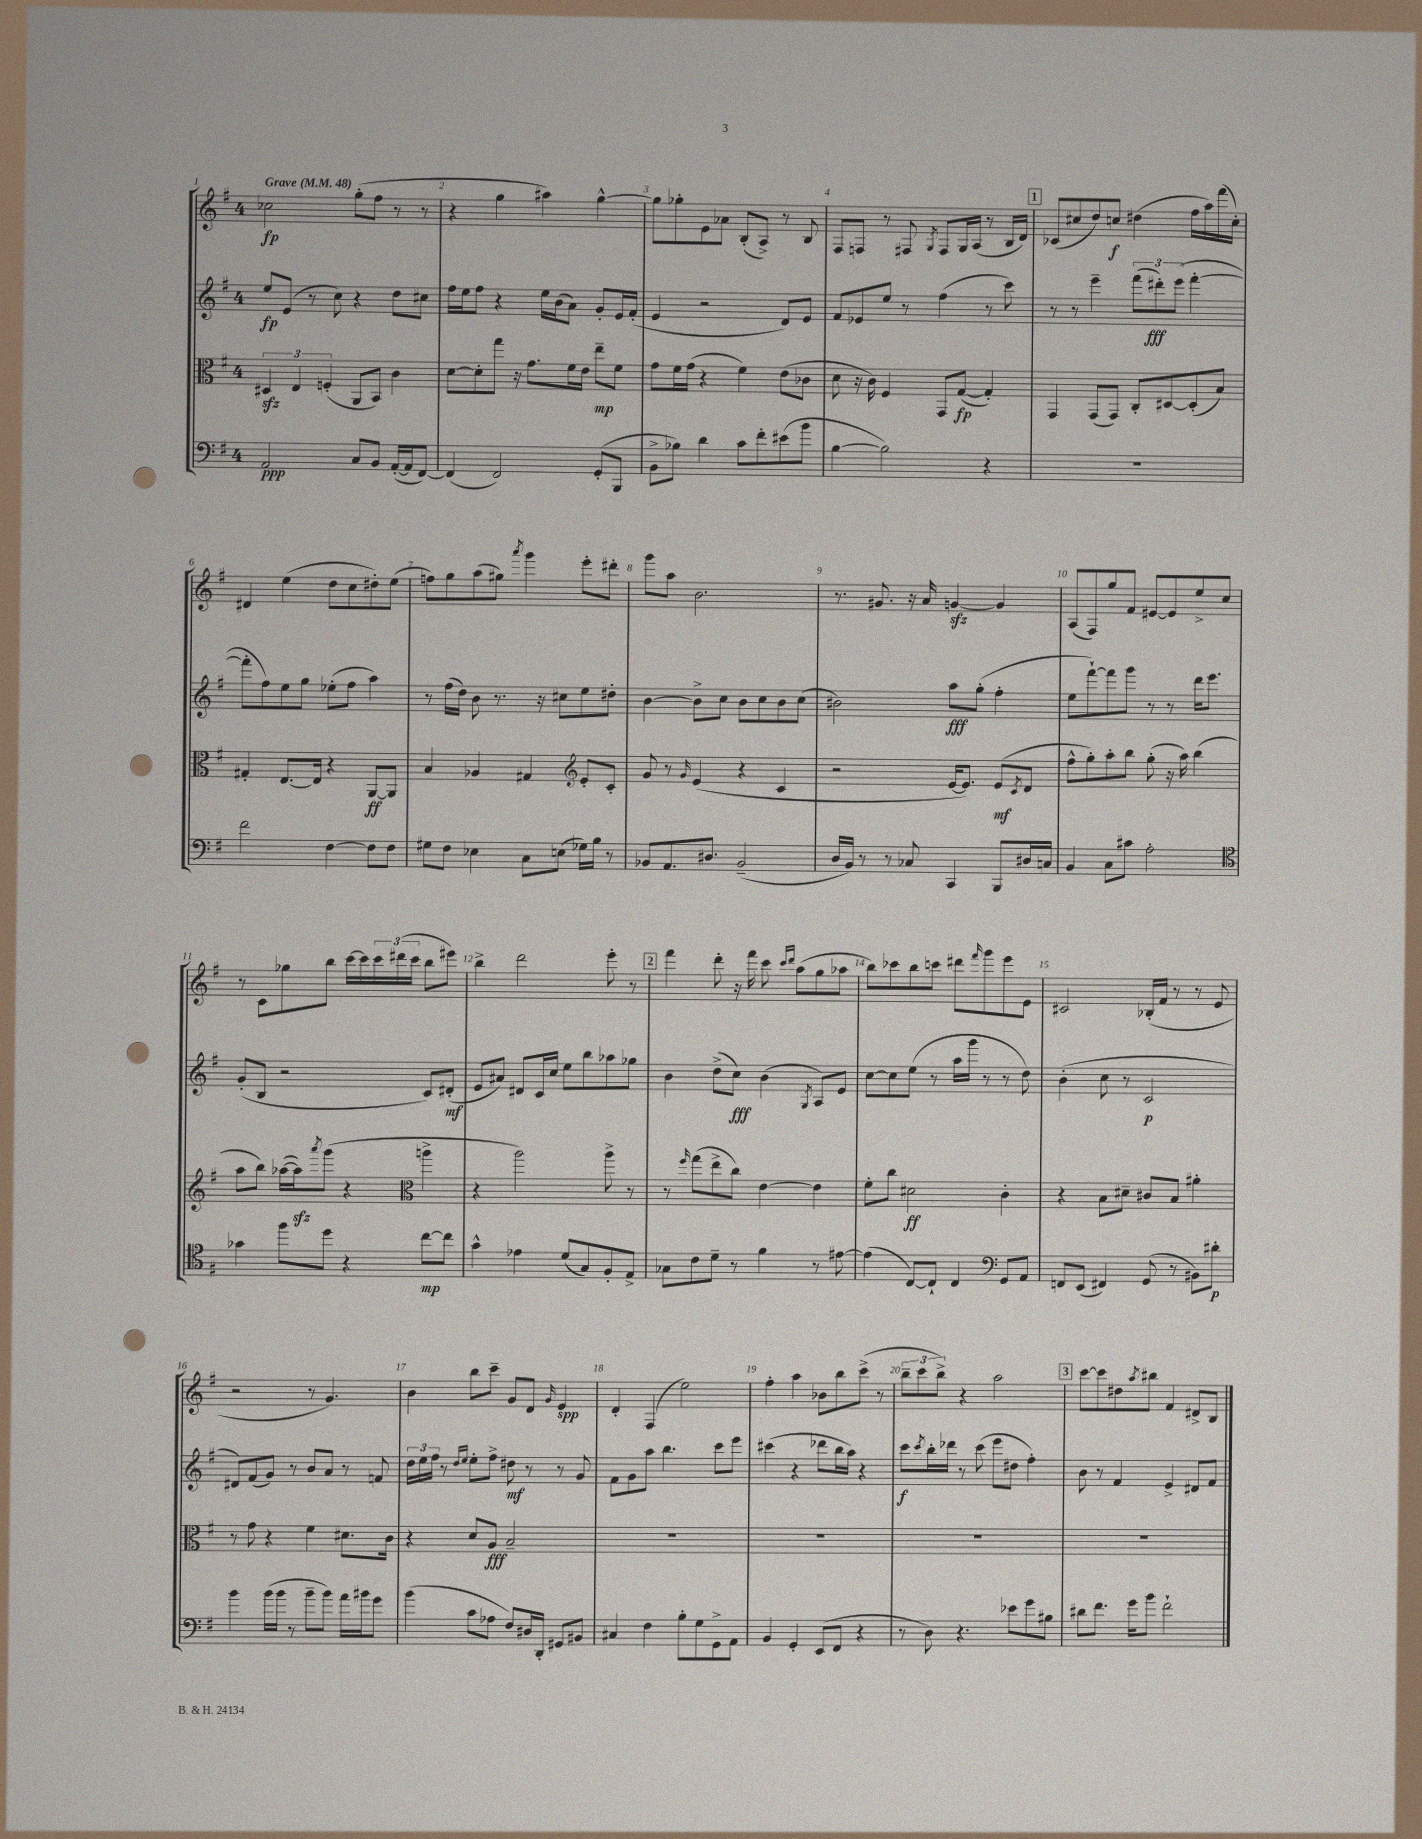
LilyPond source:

<<
\new StaffGroup <<
\new Staff = "s0" {
    \clef treble \key g \major \once \override Staff.TimeSignature.style = #'single-digit \time 4/4 \tempo "Grave" 4 = 48
    ces''2\fp g''8-.( fis''8 r8 r8 |
    r4 g''4 ais''4) g''4~-^ |
    g''8 ges''8-. e'8 aes'8 b8-.( a8->) r8 b8 |
    fis8 f8 r8 fis8 \acciaccatura { g8 } fis8 g16 a16( r8 b16 d'16) |
    \mark \markup { \box "1" } ces'8( cis''8 d''8) c''8\f dis''4( fis''16 a''16) fis'''16( c''16-.) |
    dis'4 e''4( d''8 c''8 dis''8-.) e''8( |
    f''8) g''8 a''8( gis''8) \acciaccatura { a'''8 } g'''4 e'''8-. dis'''8-. |
    g'''8 a''8 b'2. |
    r8. gis'8. r16 a'16 g'4~\sfz g'4 |
    a8( fis8) g''8 fis'8 eis'8~ eis'8 e''8-> c''8 |
    r8 c'8 ges''8 b''8 c'''16~ c'''16 \tuplet 3/2 { c'''16 dis'''16( c'''16 } b''8 eis'''8) |
    b''4-> d'''2 e'''8-. r8 |
    \mark \markup { \box "2" } fis'''4 d'''8-. r16 fis'''16 c'''8 \grace { c'''16 d'''16 } a''8( g''8 aes''8 |
    b''8) ces'''8 b''8 c'''8 dis'''8 \grace { fis'''16 } g'''8 e'''8 e'8 |
    cis'2 bes16-.( fis'16 r8 r8 e'8 |
    r2 r8 g'4.) |
    b'4 b''8 c'''8-- g'8 d'8 \grace { g'16 } e'4\spp |
    d'4-. fis4( e''2) |
    fis''4-. a''4 bes'8 b''8 c'''8->( r8 |
    \tuplet 3/2 { b''8-- c'''8 b''8->) } r4 a''2 |
    \mark \markup { \box "3" } c'''8~ c'''8 dis''8 \acciaccatura { a''8 } bis''8 fis'4 dis'8-> b8 \bar "|." |
}
\new Staff = "s1" {
    \clef treble \key g \major \once \override Staff.TimeSignature.style = #'single-digit \time 4/4
    e''8\fp e'8( r8 c''8) r4 d''8 cis''8 |
    fis''16 e''16 fis''8 r4 e''16 b'16( a'8) g'8-. e'16 fis'16-.( |
    e'4 r2 d'8) e'8 |
    fis'8 ees'8 e''8 r8 fis''4( r8 c'''8) |
    \mark \markup { \box "1" } r8 r8 e'''4-- \tuplet 3/2 { fis'''8( dis'''8-.\fff) e'''8( } fis'''4~-. |
    fis'''8-. fis''8) e''8 g''8 ees''8-.( fis''8 a''4) |
    r8 fis''16( d''16) b'8 r8. r16 cis''8 e''8 dis''8-. |
    b'4~ b'8-> c''8 b'8 c''8 b'8 c''8( |
    bis'2) a''8\fff g''8-.( fis''4-. |
    e''8 fis'''8~-!) fis'''8 g'''8 r8 r8 d'''16 e'''8. |
    g'8-.( b8 r2 c'8) dis'8-.\mf( |
    e'8 ais'8) dis'8 c'16 c''16 e''8 b''8 aes''8 ges''8 |
    \mark \markup { \box "2" } b'4 d''8->( c''8\fff) b'4( \acciaccatura { g8 } a8) e'8 |
    c''8~ c''8 e''8( r8 a''16 g'''16 r8 r8 d''8) |
    b'4-.( c''8 r8 c'2\p |
    dis'8) fis'8( g'8) r8 b'8 a'8 r8 f'8 |
    \tuplet 3/2 { d''16 e''16 fis''16 } r8 \grace { d''16 e''16 } e''8-. fis''8-> dis''8\mf r8 r8 g'8 |
    fis'8 g'8 a''8 b''4. c'''8 e'''8 |
    cis'''4( r4 des'''8 b''16 a''16) r4 |
    c'''8\f \acciaccatura { c'''8 } b''16-. des'''16 r8 c'''8( e'''8 dis''8 fis''4-.) |
    \mark \markup { \box "3" } b'8 r8 fis'4 e'4-> dis'8 fis'8 \bar "|." |
}
\new Staff = "s2" {
    \clef alto \key g \major \once \override Staff.TimeSignature.style = #'single-digit \time 4/4
    \tuplet 3/2 { dis4\sfz e4 f4-.( } a,8 b,8) c'4 |
    d'8~ d'8-. g''8 r16 g'8. fis'16 e'16 e''8--\mp fis'8 |
    g'8 fis'16 g'16( r4 fis'4) e'8( ces'8 |
    d'8 r16 c'16) fis4 g,8 g8~\fp( g4-.) |
    \mark \markup { \box "1" } g,4 g,8( g,8) c8-. dis8~ dis8-.( b8) |
    gis4-. e8.~ e16 r4 a,8~\ff a,8 |
    b4 aes4 gis4 \clef treble e'8-. c'8-. |
    g'8 r8 \grace { g'16 } e'4( r4 c'4 |
    r2 e'16~ e'8.) e'8\mf( \acciaccatura { c'8 } d'8 |
    fis''8-^ g''8-.) a''8-. b''8 g''8-.( r16 a''16) b''4( |
    a''8 b''8) aes''16~( aes''16\sfz) \acciaccatura { a'''8 } g'''8( r4 \clef alto a''4-> |
    r4 a''2) a''8-> r8 |
    \mark \markup { \box "2" } r8 \grace { fis''16 } g''8( e''8-> c''8) e'4~ e'4 |
    fis'8-. c''8 dis'2\ff c'4-. |
    r4 b8 dis'8-- cis'8 b8 ais'4-. |
    r8 g'8 r4 fis'4 dis'8. c'16 |
    r4 d'8 a8\fff b2-- |
    R1 |
    R1 |
    R1 |
    \mark \markup { \box "3" } R1 \bar "|." |
}
\new Staff = "s3" {
    \clef bass \key g \major \once \override Staff.TimeSignature.style = #'single-digit \time 4/4
    a,2\ppp c8 b,8 a,16~-.( a,16 fis,8~) |
    fis,4( fis,2) g,8-.( b,,8 |
    b,8-> bes8) d'4 c'8 fis'8-. eis'8( b'8 |
    b4~ b2) r4 |
    \mark \markup { \box "1" } R1 |
    fis'2 fis4~ fis8 fis8 |
    gis8 fis8 ees4 c8 e8( ges16) b16 r8 |
    bes,8 a,8. dis8. bes,2--( |
    d16 b,16) r8 r8 ces8 c,4 b,,8 dis16 c16 |
    b,4 c8 cis'8 a2-. |
    \clef tenor ges'4 fis''8 d''8 r4 c''8~\mp c''8 |
    g'4-^ ees'4 d'8( g8) fis8-. e8-> |
    \mark \markup { \box "2" } ges8 c'8 d'8-- r8 fis'4 r8 eis'8~ |
    eis'4( c8~) c8-! c4 \clef bass g,8 a,8 |
    f,8 e,8( fis,4) g,8( r8 bis,8) dis'8-.\p |
    b'4 b'16( b'16 r8 b'8-- b'8) a'16 bis'16 g'8 |
    b'4( c'8 aes8 fis8) dis16 d,16-. gis,8 bis,8 |
    cis4 fis4 b8-. g8 g,8-> a,8 |
    b,4 g,4-. e,8( fis,8 r4 |
    r8 d8) r4. ees'8 g'8 bis8 |
    \mark \markup { \box "3" } dis'8 fis'8. g'16 b'8 fis'2-! \bar "|." |
}
>>
>>
\layout { \context { \Score \override BarNumber.break-visibility = ##(#f #t #t) barNumberVisibility = #all-bar-numbers-visible } }
